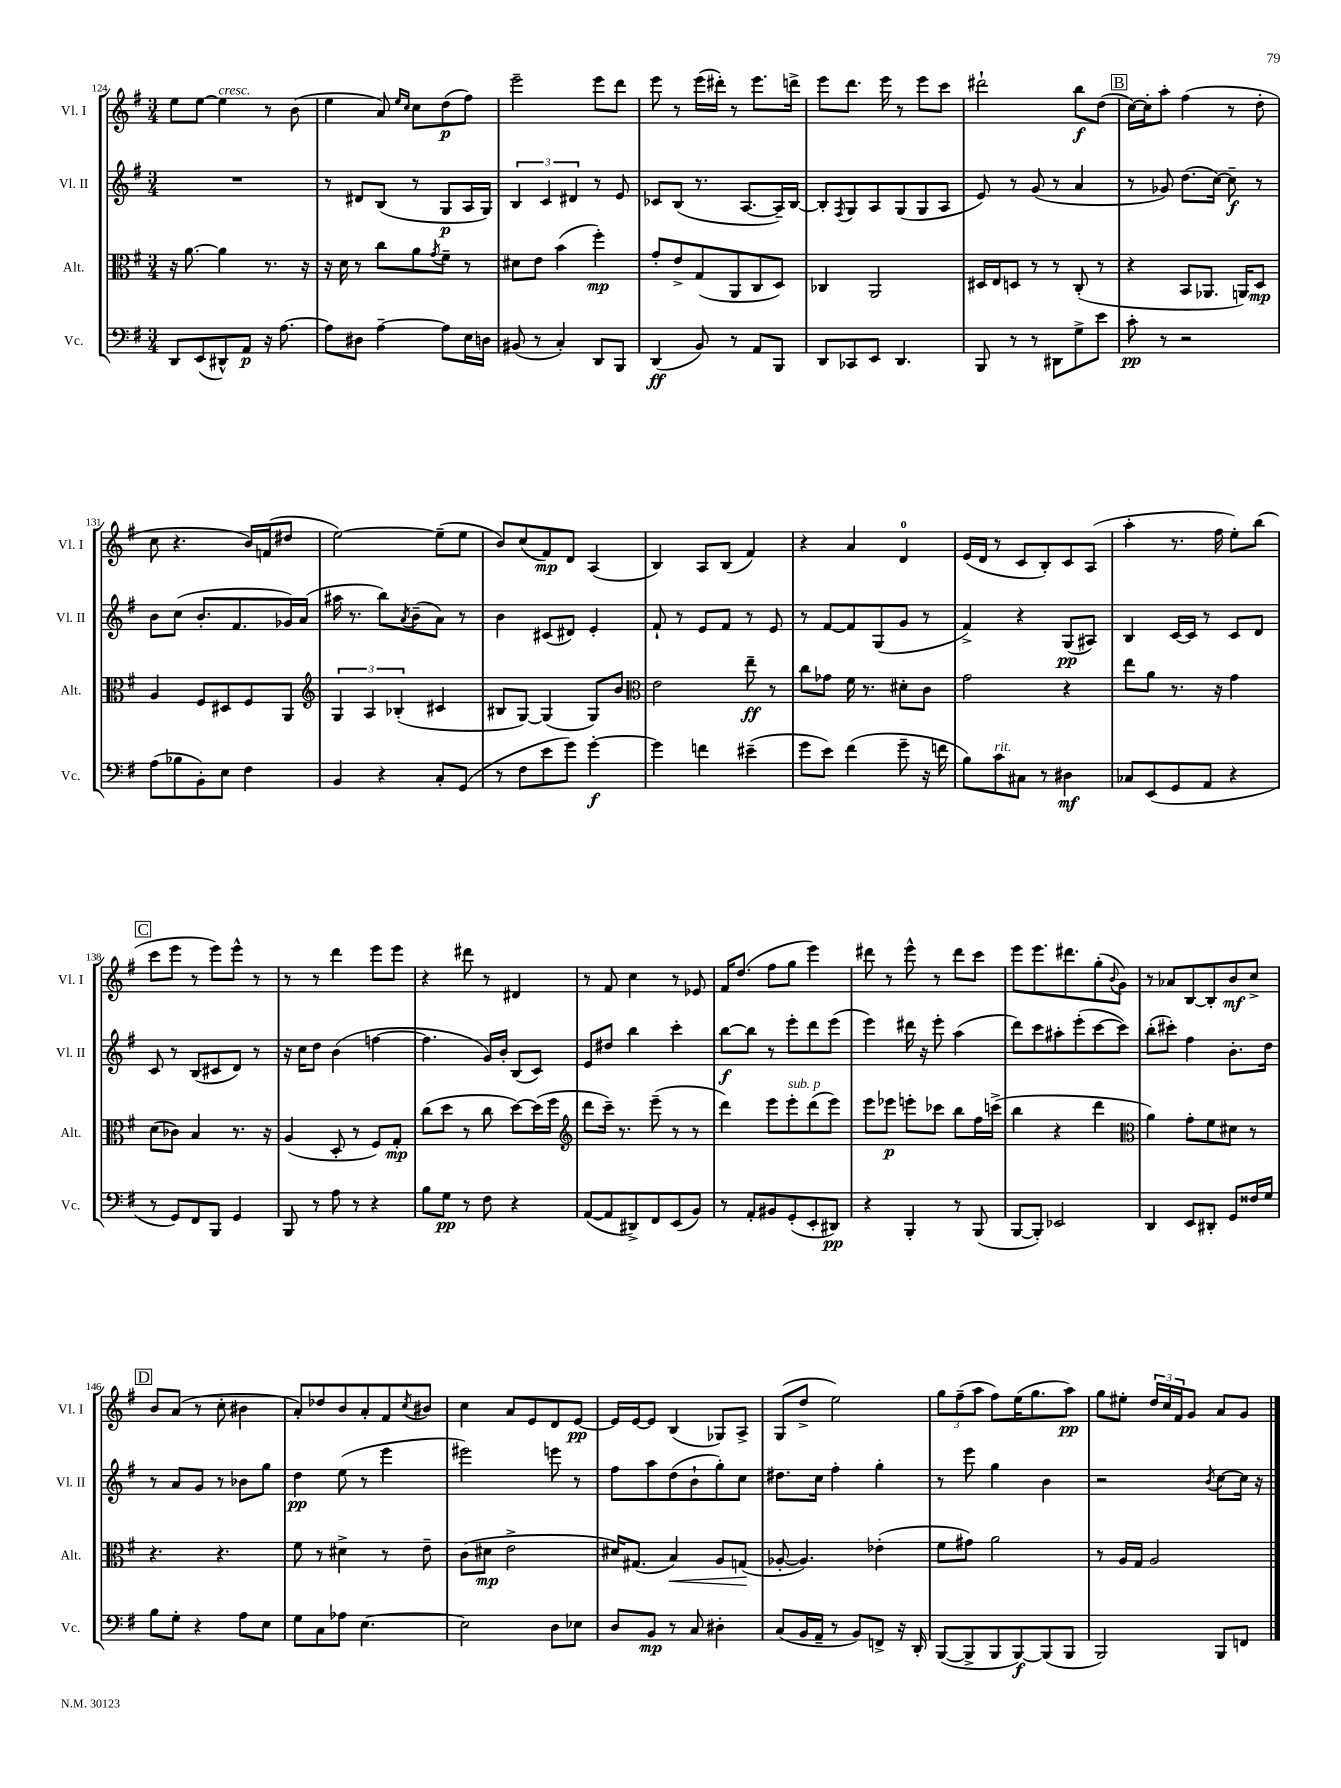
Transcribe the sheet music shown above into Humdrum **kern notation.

**kern	**kern	**kern	**kern
*staff4	*staff3	*staff2	*staff1
*clefF4	*clefC3	*clefG2	*clefG2
*k[f#]	*k[f#]	*k[f#]	*k[f#]
*M3/4	*M3/4	*M3/4	*M3/4
8DD/L	16r	2.r	8ee\L
.	[8.a\	.	.
(8EE/	.	.	[8ee\J
8DD#^^/)	4a\]	.	4ee\]
8AA/J	.	.	.
16r	8.r	.	8r
[8.A\	.	.	.
.	.	.	(8b\
.	16r	.	.
=	=	=	=
8A\]L	16r	8r	4ee\
.	16d\	.	.
8D#\J	8r	8d#/L	.
[4A~\	8cc\L	(8B/J	8a/)
.	.	.	16qqee/LL
.	.	.	16qqcc/JJ
.	8a\	8r	8cc\L
.	8qg/	.	.
8A\]L	8f#~\J	8G/L	(8dd\
16E\L	8r	16A/L	8ff#\J)
16D\JJ	.	16G/JJ)	.
=	=	=	=
(8BB#/	8d#\L	6B/	2eee~\
8r	8e\J	.	.
.	.	6c/	.
4C'/)	(4b\	.	.
.	.	6d#/	.
8DD/L	4ff#'\)	8r	8eee\L
8BBB/J	.	8e/	8ddd\J
=	=	=	=
(4DD/	8g'/L	8c-/L	8eee\
.	8e^/	(8B/J	8r
8BB/)	(8G/	8.r	(16eee\LL
.	.	.	16ddd#'\JJ)
8r	8AA/	.	8r
.	.	[8.A/L	.
8AA/L	8C/	.	8.eee\L
8BBB/J	8D/J)	16A~/]L)	.
.	.	[16B/JJ	16ddd^\Jk
=	=	=	=
8DD/L	4C-/	8B'/]L	8eee\L
.	.	8qF#/	.
8CC-/	.	8G/	8.ddd\J
8EE/J	2AA/	8A/	.
.	.	.	16eee\
4.DD/	.	(8G/	8r
.	.	8G/	8eee\L
.	.	8A/J	8ccc\J
=	=	=	=
8BBB/	16D#/LL	8e/)	2ddd#`\
.	16E/J	.	.
8r	8D/J	8r	.
8r	8r	(8g/	.
8DD#\L	8r	8r	.
8G^\	(8C'/	4a/	8bb\L
8e\J	8r	.	(8dd\J
=	=	=	=
8c'\	4r	8r	[16cc\LL)
.	.	.	16cc'\]J
8r	.	8g-/)	8aa'\J
2r	8BB/L	(8.dd\L	(4ff#\
.	8.AA-/J	.	.
.	.	[16cc\Jk)	.
.	.	8cc~\]	8r
.	16AA/LK)	.	.
.	8D/J	8r	8dd'\
=	=	=	=
(8A\L	4A/	8b\L	8cc\
8B-\	.	(8cc\J	4.r
8BB'\)	8F#/L	8.b'/L	.
8E\J	8D#/	.	.
.	.	8.f#/	.
4F#\	8F#/	.	16b/LL)
.	.	.	(16f/J
.	8AA/J	16g-/L)	8dd#/J
.	.	(16a/JJ	.
=	=	=	=
*	*clefG2	*	*
4BB/	6G/	16aa#\	[2ee\)
.	.	8.r	.
.	6A/	.	.
4r	.	8bb\L)	.
.	(6B-'/	.	.
.	.	8qa/	.
.	.	(8b~\	.
8C'/L	4c#/	8a\J)	(8ee~\]L
(8GG/J	.	8r	8ee\J
=	=	=	=
8r	8B#/L	4b\	8b/L)
8F#\L	[8G/J)	.	(8cc/
8e\	(4G/]	(8c#/L	8f#/)
8g\J)	.	8d#/J)	8d/J
[4g'\	8G/L)	4e'/	(4A/
.	8b/J	.	.
=	=	=	=
*	*clefC3	*	*
4g\]	2e\	8f#`/	4B/)
.	.	8r	.
4f\	.	8e/L	8A/L
.	.	8f#/J	(8B/J
(4e#~\	8ee~\	8r	4f#/)
.	8r	8e/	.
=	=	=	=
8g\L	8cc\L	8r	4r
8e\J)	8g-\J	[8f#/L	.
(4f#\	16f#\	8f#/]	4a/
.	8.r	.	.
.	.	(8G/	.
8g~\	8d#'\L	8g/J	4d/
16r	8c\J	8r	.
16f\	.	.	.
=	=	=	=
8B\L)	2g\	4f#^/)	(16e/LL
.	.	.	16d/JJ
8c\	.	.	8r
8C#\J	.	4r	8c/L
8r	.	.	8B'/)
4D#\	4r	(8G/L	8c/
.	.	8A#/J)	(8A/J
=	=	=	=
8C-/L	8ee\L	4B/	4aa'\
(8EE/	8a\J	.	.
8GG/	8.r	[16c/LL	8.r
.	.	16c/]JJ	.
8AA/J	.	8r	.
.	16r	.	16ff#\
4r	4g\	8c/L	8ee'\L)
.	.	8d/J	(8bb\J
=	=	=	=
8r	(8d\L	8c/	8ccc\L
8GG/L)	8c-\J)	8r	8eee\J
8FF#/	4B/	(8B/L	8r
8BBB/J	.	8c#/	8eee\L)
4GG/	8.r	8d/J)	8eee^^\J
.	.	8r	8r
.	16r	.	.
=	=	=	=
8BBB/	(4A/	16r	8r
.	.	16cc\LK	.
8r	.	8dd\J	8r
8A\	8D'/	(4b\	4ddd\
8r	8r	.	.
4r	8F#/L)	[4ff\	8eee\L
.	8G'/J	.	8eee\J
=	=	=	=
8B\L	(8cc\L	4.ff\]	4r
8G\J	8dd\J	.	.
8r	8r	.	8ddd#\
8F#\	8cc\	16g/LL)	8r
.	.	16b'/JJ	.
4r	[8dd\L)	(8B/L	4d#/
.	(16dd\]L	8c/J)	.
.	16ff#\JJ	.	.
=	=	=	=
*	*clefG2	*	*
([8AA/L	8ddd\L	8e/L	8r
8AA/]	16ccc~\Jk)	8dd#/J	8f#/
.	8.r	.	.
8DD#^/)	.	4bb\	4cc\
8FF#/	(8eee~\	.	.
(8EE/	8r	4ccc'\	8r
8BB/J)	8r	.	8e-/
=	=	=	=
8r	4ddd\)	[8bb\L	16f#/LK
.	.	.	(8.dd/J
8AA'/L	.	8bb\]J	.
8BB#/	8eee\L	8r	8ff#\L
(8GG'/	8eee'\	8eee'\L	8gg\J
8EE'/	(8ddd\	8ddd\	4eee\)
8DD#/J)	8eee\J)	(8eee\J	.
=	=	=	=
4r	8eee\L	4eee\)	8ddd#\
.	8eee-\J	.	8r
4BBB'/	8eee'\L	16ddd#\	8eee^^\
.	.	16r	.
.	8ccc-\J	8eee'\	8r
8r	8bb\L	(4aa\	8ddd#\L
(8BBB/	16ff#\L	.	8ccc\J
.	(16ccc^\JJ	.	.
=	=	=	=
[8BBB/L	4bb\	8ddd\L)	8eee\L
8BBB'/]J)	.	8ccc\	8.eee\
2EE-/	4r	8aa#'\	.
.	.	.	8.ddd#\
.	.	(8eee'\	.
.	4ddd\	[8ccc\	(8gg'\
.	.	.	8qqb/
.	.	8ccc\]J)	8g\J)
=	=	=	=
*	*clefC3	*	*
4DD/	4a\)	(8bb'\L	8r
.	.	8ccc#'\J)	8a-/L
8EE/L	8g'\L	4ff#\	[8B/
8DD#'/J	8f#\	.	8B'/]
8GG/L	8d#\J	8.b'\L	8b/
16F##/L	8r	.	8cc^/J
16G/JJ	.	16dd\Jk	.
=	=	=	=
8B\L	4.r	8r	8b/L
8G'\J	.	8a/L	(8a/J
4r	.	8g/J	8r
.	4.r	8r	8cc'\
8A\L	.	8b-\L	4b#\
8E\J	.	8gg\J	.
=	=	=	=
8G\L	8f#\	4dd\	8a'/L)
8C\	8r	.	8dd-/
8A-\J	4d#^\	(8ee\	8b/
[4.E\	.	8r	8a'/
.	8r	4eee\	8f#/
.	.	.	8qcc/
.	8e~\	.	8b#/J
=	=	=	=
2E\]	(8c\L	2eee#\)	4cc\
.	8d#\J	.	.
.	2e^\	.	8a/L
.	.	.	8e/
8D\L	.	8eee\	8d/
8E-\J	.	8r	[8e/J
=	=	=	=
8D/L	16d#/LK)	8ff#\L	16e/]LL
.	(8.G#/J	.	[16e/J
8BB/J	.	8aa\	8e/]J
8r	4B/)	(8dd\	(4B/
8C/	.	8b`\	.
4D#'\	8A/L	8gg'\)	8G-/L)
.	(8G/J	8cc\J	8A^/J
=	=	=	=
(8C/L	[8A-'/	8.dd#\L	(8G/L
16BB/L	4.A-/])	.	8dd^/J
16AA~/JJ	.	16cc\Jk	.
8r	.	4ff#'\	2ee\)
8BB/L)	.	.	.
8FF^/J	(4e-'\	4gg'\	.
16r	.	.	.
16DD'/	.	.	.
=	=	=	=
([8BBB/L	8f#\L	8r	12gg\L
.	.	.	(12ff#~\
8BBB^/]	8g#\J)	8eee\	.
.	.	.	12aa\J
8BBB/	2a\	4gg\	8ff#\L)
[8BBB/)	.	.	(16ee\K
.	.	.	8.gg\
(8BBB/]	.	4b\	.
8BBB/J	.	.	8aa\J)
=	=	=	=
2BBB/)	8r	2r	8gg\L
.	16A/LL	.	8ee#'\J
.	16G/JJ	.	.
.	2A/	.	24dd/LL
.	.	.	24cc/
.	.	.	24f#/J
.	.	.	8g/J
.	.	8qb/	.
8BBB/L	.	[8cc\L	8a/L
8FF/J	.	16cc\]Jk	8g/J
.	.	16r	.
==	==	==	==
*-	*-	*-	*-
